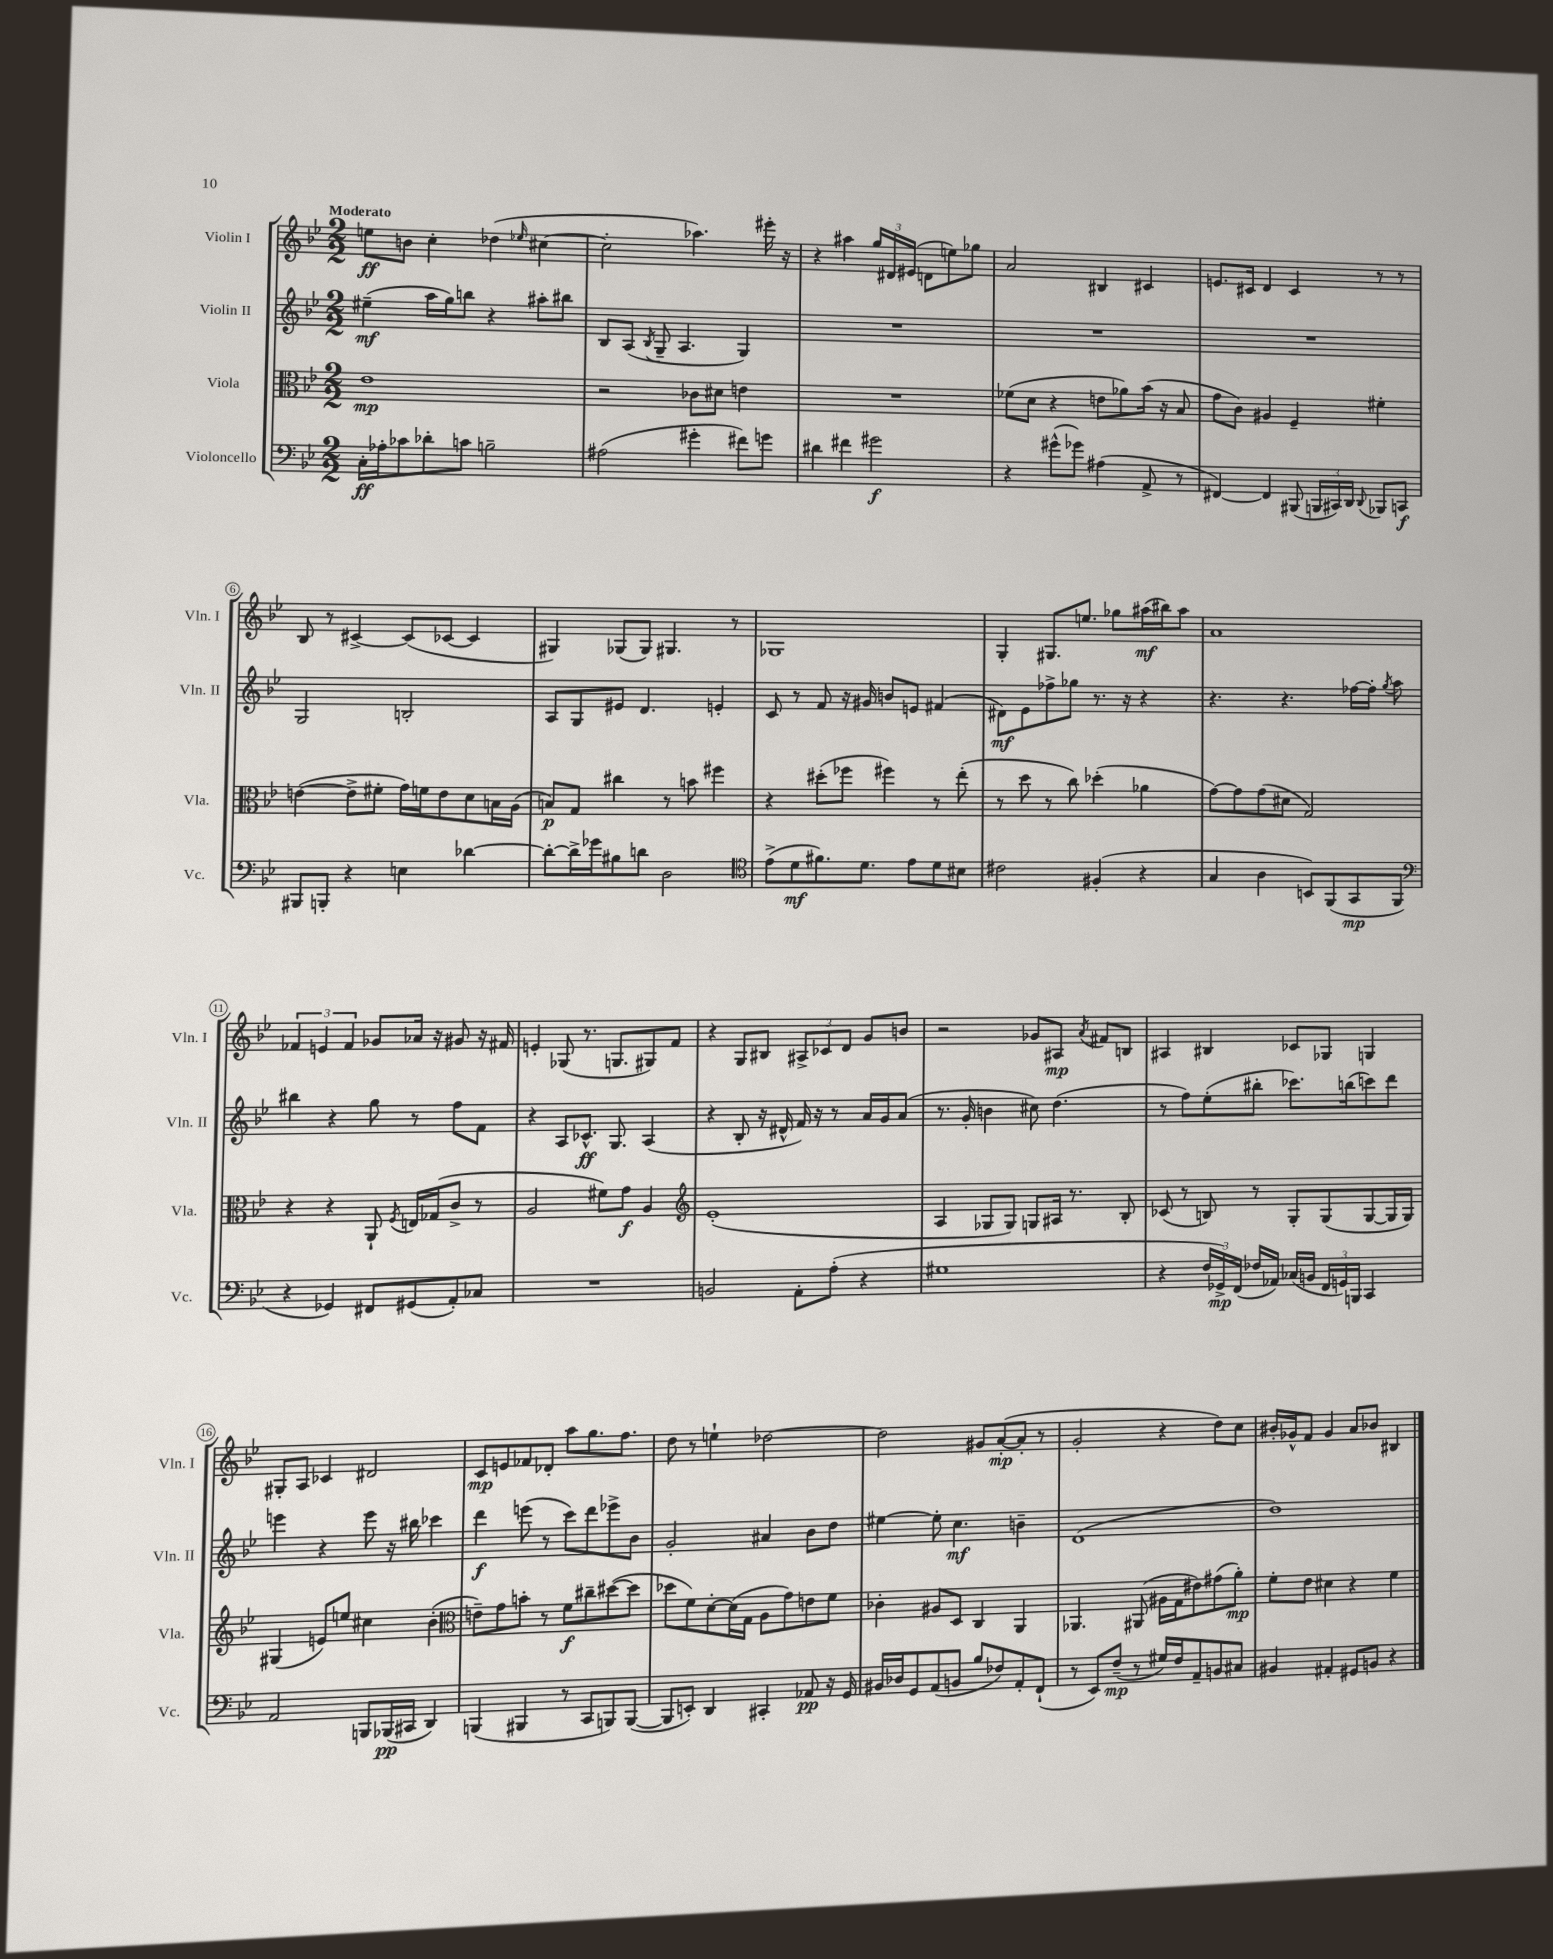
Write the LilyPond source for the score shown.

<<
\new StaffGroup <<
\new Staff = "s0" \with { instrumentName = "Violin I" shortInstrumentName = "Vln. I" } {
    \clef treble \key bes \major \numericTimeSignature \time 2/2 \tempo "Moderato"
    \autoBeamOff e''8[\ff b'8] c''4-. des''4( \grace { ees''16 } cis''4~ |
    cis''2-. aes''4.) eis'''16-. r16 |
    r4 ais''4 \tuplet 3/2 { g''16[ dis'16 eis'16]( } d'8[ e''8) ges''8] |
    a'2 bis4 cis'4 |
    e'8.[ cis'16] d'4 cis'4 r8 r8 |
    bes8 r8 cis'4~-> cis'8[( ces'8]~ ces'4 |
    gis4) ges8[( ges8]) gis4. r8 |
    ges1 |
    g4-. gis8.[ e''8.] ges''8[ ais''16\mf( bis''16) ais''8] |
    a'1 |
    \tuplet 3/2 { fes'4 e'4 fes'4 } ges'8[ aes'16] r16 gis'8 r16 fis'16 |
    e'4-. ges8( r8. g8.[ gis8) f'8] |
    r4 g8[ bis8] \tuplet 3/2 { ais8[-> ces'8 d'8] } g'8[ b'8] |
    r2 ges'8[ ais8]\mp \acciaccatura { a'8 } fis'8[ b8] |
    ais4 bis4 ces'8[ ges8] g4 |
    gis8[-. a8] ces'4 dis'2 |
    c'8[\mp e'8 fes'8 des'8]-. a''8[ g''8. f''8.] |
    d''8 r8 e''4-! des''2~ |
    des''2 gis'8[ a'8~-.\mp( a'8]-. r8 |
    g'2-. r4 d''8[) c''8] |
    bis'16[-. ges'16-^ f'8] ges'4 a'8[ bes'8] bis4 \bar "|." |
}
\new Staff = "s1" \with { instrumentName = "Violin II" shortInstrumentName = "Vln. II" } {
    \clef treble \key bes \major \numericTimeSignature \time 2/2
    \autoBeamOff eis''4--\mf( a''16[ g''16) b''8] r4 ais''8[-. bis''8] |
    bes8[ a8]( \acciaccatura { bes8 } g8-- a4. g4) |
    R1 |
    R1 |
    R1 |
    g2 b2-. |
    a8[ g8 eis'8] d'4. e'4-. |
    c'8 r8 f'8 r16 gis'16 b'8[ e'8] fis'4( |
    dis'8[\mf) ees'8 fes''8-> ges''8] r8. r16 r4 |
    r4. r4. fes''16[~ fes''16]-. \acciaccatura { g''8 } a''8 |
    bis''4 r4 g''8 r8 f''8[ f'8] |
    r4 a8[ ces'8.]-^\ff g8. a4( |
    r4 bes8-. r16 dis'16-^ f'16) r16 r8 a'16[ g'16 a'8]( |
    r8. g'16-. b'4 cis''8) d''4.( |
    r8 f''8[) ees''8-.( bis''8]-. ces'''8.[) b''16( c'''8) d'''8] |
    e'''4 r4 e'''8 r16 bis''16 ces'''4 |
    d'''4\f e'''8( r8 c'''8[) d'''8 ees'''8-> bes'8] |
    g'2-. ais'4 bes'8[ d''8] |
    eis''4~ eis''8-. c''4.\mf b'4-- |
    d'1( |
    d''1) \bar "|." |
}
\new Staff = "s2" \with { instrumentName = "Viola" shortInstrumentName = "Vla." } {
    \clef alto \key bes \major \numericTimeSignature \time 2/2
    \autoBeamOff ees'1\mp |
    r2 ces'8[ dis'8] e'4 |
    R1 |
    fes'8[( d'8] r4 e'8[ aes'8) bes'16]( r16 bes8 |
    g'8[ c'8]) ais4 f4-- fis'4-. |
    e'4~( e'8[-> fis'8]-. g'16[) f'16 e'8 d'8 b16 a16]( |
    b8[\p) g8] cis''4 r8 b'8 fis''4 |
    r4 dis''8[-.( fes''8] fis''4) r8 ees''8-.( |
    r8 d''8 r8 c''8) des''4-.( aes'4 |
    g'8[~) g'8 g'8( dis'8] g2) |
    r4 r4 a,8-! \acciaccatura { f8 } e16[ ges16( c'8]-> r8 |
    a2 fis'8[) g'8]\f a4 |
    \clef treble ees'1-.( |
    a4 ges8[ ges8]) g8[ ais16] r8. bes8-. |
    ces'8( r8 b8) r8 g8[-. g8( g8~ g16 g16]) |
    gis4( e'8[) e''8] cis''4 bes'4-.( |
    \clef alto e'8[--) g'8 b'8]-. r8 f'8[\f cis''8-- dis''8~( dis''8] |
    des''8[ f'8) d'8~-. d'16( g16] a8[ g'8) e'8 f'8] |
    ces'4-. ais8[ d8] c4 a,4 |
    aes,4. ais,8( ais16[ g16 eis'8) gis'8( a'8]-.\mp) |
    f'8[-. ees'8] dis'4 r4 f'4 \bar "|." |
}
\new Staff = "s3" \with { instrumentName = "Violoncello" shortInstrumentName = "Vc." } {
    \clef bass \key bes \major \numericTimeSignature \time 2/2
    \autoBeamOff c16[-.\ff aes16-. ces'8 des'8-. c'8] b2-- |
    ais2( gis'4-. fis'8[) g'8] |
    dis'4 fis'4 gis'2\f |
    r4 gis'8[-^( ges'8]) ais4( a,8-> r8 |
    fis,4~) fis,4 bis,,8( \tuplet 3/2 { b,,16[ cis,16) d,16] } \appoggiatura { d,8 } bes,,8[ c,8]\f |
    bis,,8[ b,,8]-. r4 e4 des'4~ |
    des'8[~-. des'16-> ges'16 bis8 d'8] d2 |
    \clef tenor ees'8[->( d'8\mf fis'8.) d'8.] ees'8[ d'8 bis8] |
    cis'2 fis4-.( r4 |
    g4 a4 b,8[) f,8( g,8\mp f,8] |
    \clef bass r4 ges,4) fis,8[ gis,8( a,8-.) ces8] |
    R1 |
    b,2 a,8[-. a8]-.( r4 |
    gis1 |
    r4 \tuplet 3/2 { f16[ ges,16->\mp) f,16]( } fes16[ aes,16]) ces16[( b,16] \tuplet 3/2 { f,16[ g,16) b,,16] } c,4 |
    a,2 b,,8[ bes,,16\pp( cis,16] d,4) |
    b,,4( bis,,4 r8 c,8[ b,,8) b,,8]~( |
    b,,8[ e,8]-.) d,4 cis,4-. aes,8\pp r16 g,16 |
    bis,16[ des16 g,8 a,8( b,8] bes8[ fes8) a,8-. f,8]-!( |
    r8 ees,8[) f8]--\mp( r8 gis16[) f16 a,8-- b,8 cis8] |
    bis,4 ais,4-. gis,8[ b,8] r4 \bar "|." |
}
>>
>>
\layout { \context { \Score \override BarNumber.stencil = #(make-stencil-circler 0.1 0.3 ly:text-interface::print) } }
